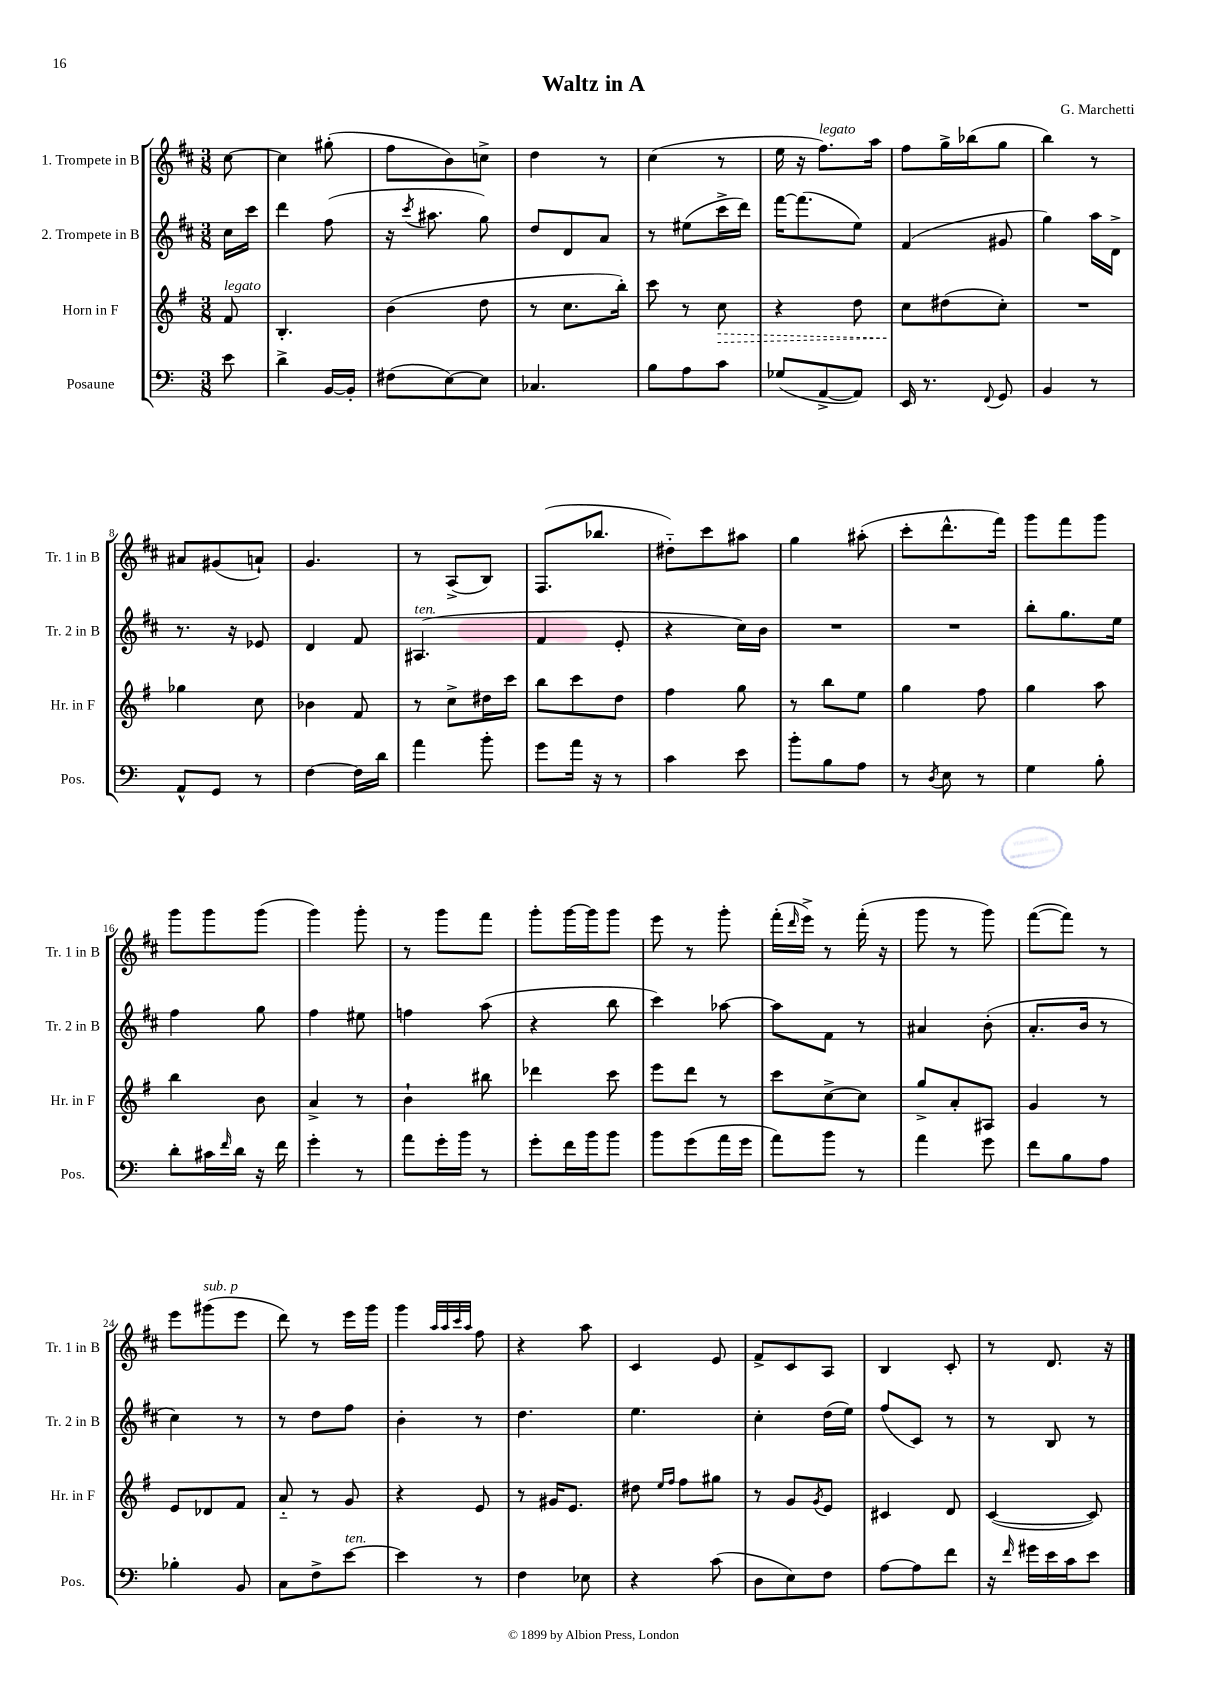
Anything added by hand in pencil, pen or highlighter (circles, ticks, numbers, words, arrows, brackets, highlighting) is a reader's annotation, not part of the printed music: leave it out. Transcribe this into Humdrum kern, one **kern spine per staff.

**kern	**kern	**kern	**kern
*staff4	*staff3	*staff2	*staff1
*clefF4	*clefG2	*clefG2	*clefG2
*k[]	*k[f#]	*k[f#c#]	*k[f#c#]
*M3/8	*M3/8	*M3/8	*M3/8
8e	8f#	16cc#	[8cc#
.	.	16ccc#	.
=	=	=	=
4d^	4.B'	4ddd	4cc#]
[16BB	.	(8ff#	(8gg#'
16BB']	.	.	.
=	=	=	=
(8F#	(4b	16r	8ff#
.	.	8qccc#	.
.	.	8.aa#	.
[8E)	.	.	8b)
8E]	8dd	8gg)	8cc^
=	=	=	=
4.C-	8r	8dd	4dd
.	8.cc	8d	.
.	.	8a	8r
.	16bb')	.	.
=	=	=	=
8B	8ccc	8r	(4cc#
8A	8r	(8ee#	.
8c	8cc	16ccc#^	8r
.	.	16ddd)	.
=	=	=	=
(8G-	4r	[16fff#	16ee
.	.	(8.fff#]	16r
[8AA^	.	.	8.ff#)
8AA])	8dd	8ee)	.
.	.	.	16aa
=	=	=	=
16EE	8cc	(4f#	8ff#
8.r	.	.	.
.	(8dd#	.	16gg^
.	.	.	(16bb-
8qqFF	.	.	.
8GG	8cc')	8g#	8gg
=	=	=	=
4BB	4.r	4gg)	4bb)
8r	.	16aa	8r
.	.	16d^	.
=	=	=	=
8AA^^	4gg-	8.r	8a#
8GG	.	.	(8g#
.	.	16r	.
8r	8cc	8e-	8a`)
=	=	=	=
[4F	4b-	4d	4.g
16F]	8f#	8f#	.
16d	.	.	.
=	=	=	=
4a	8r	(4.A#	8r
.	8cc^	.	(8A^
8b'	16dd#	.	8B)
.	16ccc	.	.
=	=	=	=
8g	8bb	4f#	(8.F#
16a	8ccc	.	.
16r	.	.	8.bb-
8r	8dd	8e'	.
=	=	=	=
4c	4ff#	4r	8dd#'~)
.	.	.	8ccc#
8e	8gg	16cc#)	8aa#
.	.	16b	.
=	=	=	=
8b'	8r	4.r	4gg
8B	8bb	.	.
8A	8ee	.	(8aa#'
=	=	=	=
8r	4gg	4.r	8ccc#'
8qD	.	.	.
8E	.	.	8.ddd^^
8r	8ff#	.	.
.	.	.	16fff#)
=	=	=	=
4G	4gg	8bb'	8ggg
.	.	8.gg	8fff#
8B'	8aa	.	8ggg
.	.	16ee	.
=	=	=	=
8d'	4bb	4ff#	8ggg
16c#	.	.	8ggg
16qqf	.	.	.
16d	.	.	.
16r	8b	8gg	(8ggg
16f	.	.	.
=	=	=	=
4g'	4a^	4ff#	4ggg)
8r	8r	8ee#	8ggg'
=	=	=	=
8a	4b`	4ff	8r
16g'	.	.	8ggg
16b	.	.	.
8r	8bb#	(8aa	8fff#
=	=	=	=
8g'	4ddd-	4r	8ggg'
16f	.	.	[16ggg
16b	.	.	16ggg]
8b	8ccc	8bb	8ggg
=	=	=	=
8b	8eee	4ccc#)	8eee
(8g	8ddd	.	8r
16a	8r	[8aa-	8ggg'
16g	.	.	.
=	=	=	=
8a)	8ccc	8aa-]	(16fff#'
.	.	.	16qqddd
.	.	.	16eee^)
8b	[8cc^	8f#	8r
8r	8cc]	8r	(16fff#'
.	.	.	16r
=	=	=	=
4a	8gg^	4a#	8ggg
.	8a'	.	8r
8g	8A#	(8b'	8ggg)
=	=	=	=
8f	4g	8.a'	([8fff#
8B	.	.	8fff#])
.	.	16b	.
8A	8r	8r	8r
=	=	=	=
4B-'	8e	4cc#)	8eee
.	8d-	.	(8ggg#
8BB	8f#	8r	8eee
=	=	=	=
8C	8a'~	8r	8ddd)
8F^	8r	8dd	8r
[8e	8g	8ff#	16eee
.	.	.	16ggg
=	=	=	=
4e]	4r	4b'	4ggg
.	.	.	32qqaa
.	.	.	32qqaa
.	.	.	32qqccc#
.	.	.	32qqaa
8r	8e	8r	8ff#
=	=	=	=
4F	8r	4.dd	4r
.	16g#	.	.
.	8.e	.	.
8E-	.	.	8aa
=	=	=	=
4r	8dd#	4.ee	4c#
.	16qqee	.	.
.	16qqff#	.	.
.	8ff#	.	.
(8c	8gg#	.	8e
=	=	=	=
8D	8r	4cc#'	8f#^
8E)	8g	.	8c#
.	8qg	.	.
8F	8e	(16dd	8A
.	.	16ee)	.
=	=	=	=
[8A	4c#	(8ff#	4B
8A]	.	8c#)	.
8f	8d	8r	8c#'
=	=	=	=
16r	([4c	8r	8r
16qqf	.	.	.
16g#	.	.	.
16e	.	8B	8.d
16c	.	.	.
8e	8c])	8r	.
.	.	.	16r
==	==	==	==
*-	*-	*-	*-
